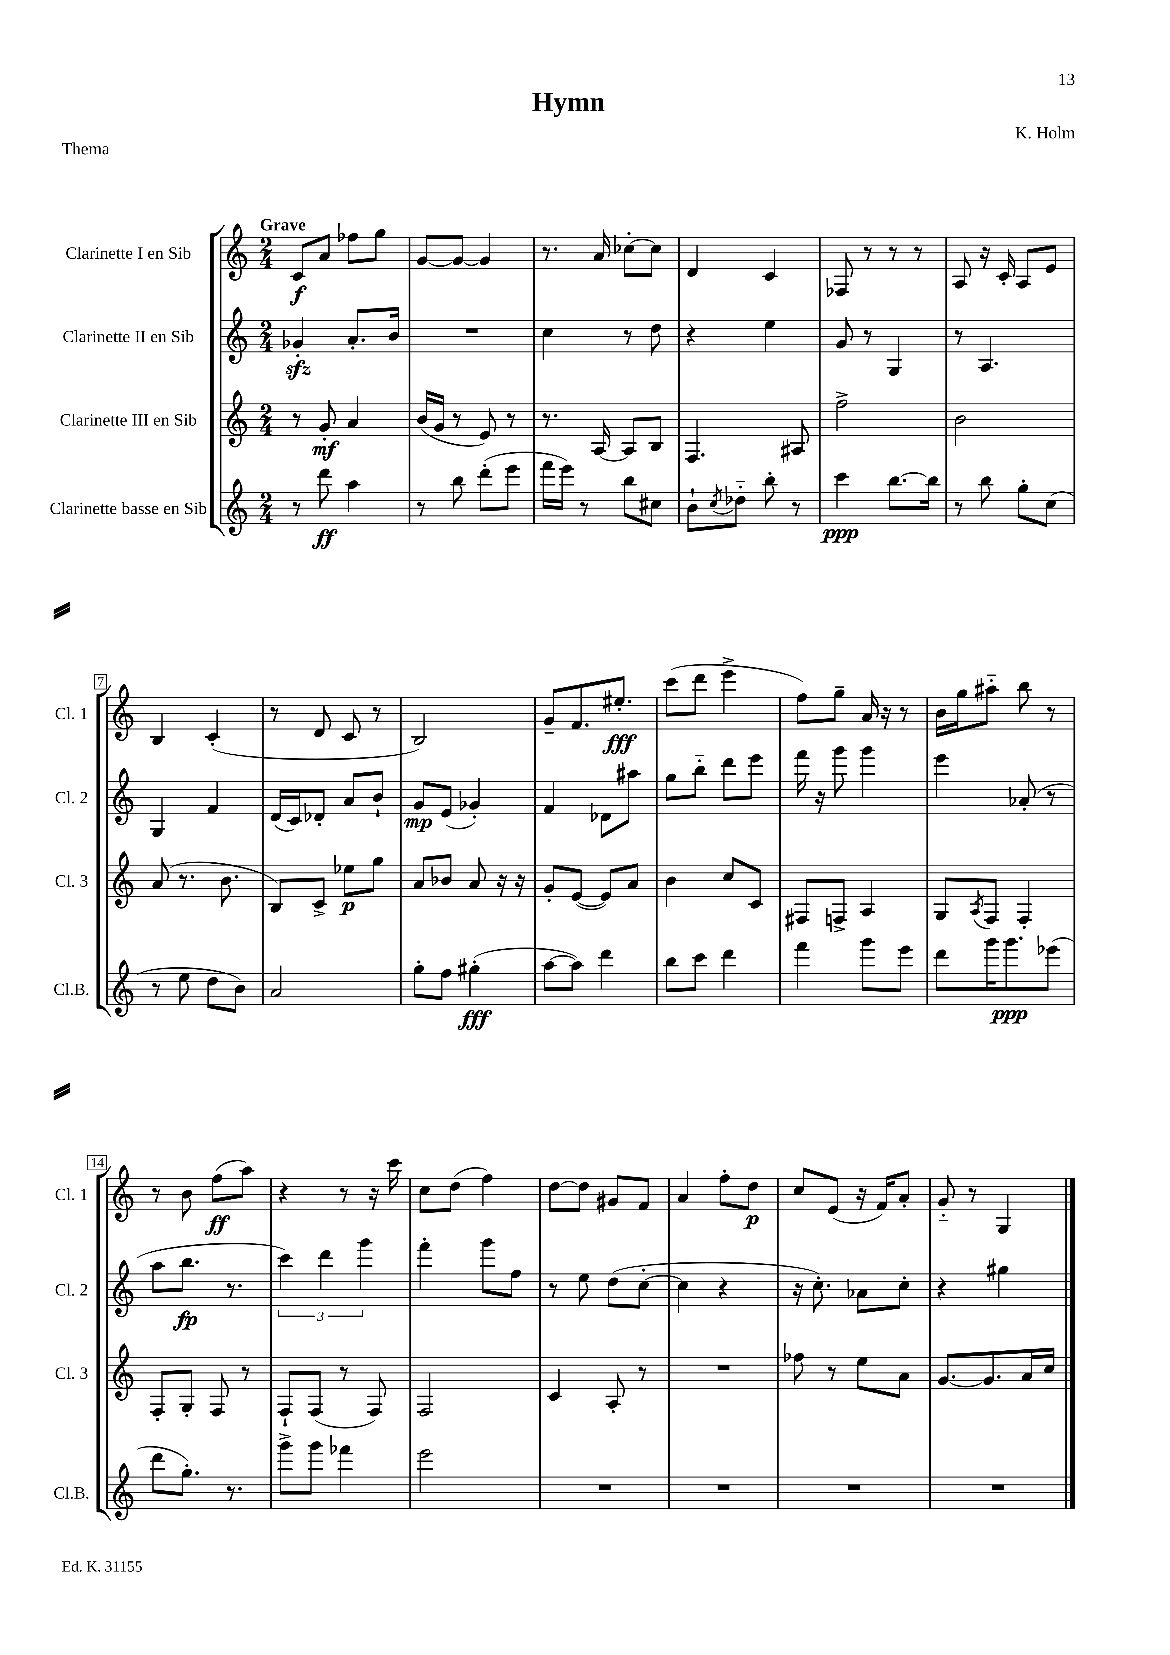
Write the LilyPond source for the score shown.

\header { title = "Hymn" composer = "K. Holm" piece = "Thema" }
<<
\new StaffGroup <<
\new Staff = "s0" \with { instrumentName = "Clarinette I en Sib" shortInstrumentName = "Cl. 1" } {
    \clef treble \key c \major \numericTimeSignature \time 2/4 \tempo "Grave"
    c'8\f a'8 fes''8 g''8 |
    g'8~ g'8~ g'4 |
    r8. a'16 ces''8~-. ces''8 |
    d'4 c'4 |
    fes8 r8 r8 r8 |
    a8 r16 c'16-. a8 e'8 |
    b4 c'4-.( |
    r8 d'8 c'8 r8 |
    b2) |
    g'8-- f'8. eis''8.-.\fff |
    c'''8( d'''8 e'''4-> |
    f''8) g''8-- a'16 r16 r8 |
    b'16 g''16 ais''8-_ b''8 r8 |
    r8 b'8 f''8\ff( a''8) |
    r4 r8 r16 c'''16 |
    c''8 d''8( f''4) |
    d''8~ d''8 gis'8 f'8 |
    a'4 f''8-. d''8\p |
    c''8 e'8( r16 f'16) a'8-. |
    g'8-_ r8 g4 \bar "|." |
}
\new Staff = "s1" \with { instrumentName = "Clarinette II en Sib" shortInstrumentName = "Cl. 2" } {
    \clef treble \key c \major \numericTimeSignature \time 2/4
    ges'4-.\sfz a'8.-. b'16 |
    R2 |
    c''4 r8 d''8 |
    r4 e''4 |
    g'8 r8 g4 |
    r8 a4. |
    g4 f'4 |
    d'16( c'16) des'8-. a'8 b'8-! |
    g'8\mp e'8( ges'4-.) |
    f'4 des'8 ais''8 |
    g''8 b''8-_ d'''8 e'''8 |
    f'''16 r16 g'''8 g'''4 |
    e'''4 aes'8-.( r8 |
    a''8 b''8.\fp r8. |
    \tuplet 3/2 { c'''4) d'''4 g'''4 } |
    f'''4-. g'''8 f''8 |
    r8 e''8 d''8( c''8~-. |
    c''4 r4 |
    r16 c''8.-.) aes'8 c''8-. |
    r4 gis''4 \bar "|." |
}
\new Staff = "s2" \with { instrumentName = "Clarinette III en Sib" shortInstrumentName = "Cl. 3" } {
    \clef treble \key c \major \numericTimeSignature \time 2/4
    r8 g'8-.\mf a'4 |
    b'16( g'16 r8 e'8) r8 |
    r8. a16~ a8 b8 |
    f4. ais8 |
    f''2-> |
    b'2 |
    a'8( r8. b'8. |
    b8) c'8-> ees''8\p g''8 |
    a'8 bes'8 a'8 r16 r16 |
    g'8-. e'8~( e'8) a'8 |
    b'4 c''8 c'8 |
    fis8 f8-> a4 |
    g8 \acciaccatura { a8 } f8 f4-. |
    f8-. g8-. f8 r8 |
    f8-! f8( r8 f8) |
    f2 |
    c'4 a8-. r8 |
    R2 |
    fes''8 r8 e''8 a'8 |
    g'8.~ g'8. a'16 c''16 \bar "|." |
}
\new Staff = "s3" \with { instrumentName = "Clarinette basse en Sib" shortInstrumentName = "Cl.B." } {
    \clef treble \key c \major \numericTimeSignature \time 2/4
    r8 d'''8\ff a''4 |
    r8 b''8 d'''8-.( e'''8 |
    f'''16 e'''16) r8 b''8 cis''8 |
    b'8-! \acciaccatura { c''8 } des''8-_ b''8-. r8 |
    c'''4\ppp b''8.~ b''16 |
    r8 b''8 g''8-. c''8( |
    r8 e''8 d''8 b'8) |
    a'2 |
    g''8-. f''8 gis''4-.\fff( |
    a''8~ a''8) d'''4 |
    b''8 c'''8 d'''4 |
    f'''4 g'''8 e'''8 |
    d'''8 g'''16 g'''8.\ppp ees'''8( |
    d'''8 g''8.-.) r8. |
    g'''8-> g'''8 fes'''4 |
    e'''2 |
    R2 |
    R2 |
    R2 |
    R2 \bar "|." |
}
>>
>>
\layout { \context { \Score \override BarNumber.stencil = #(make-stencil-boxer 0.1 0.3 ly:text-interface::print) } }
